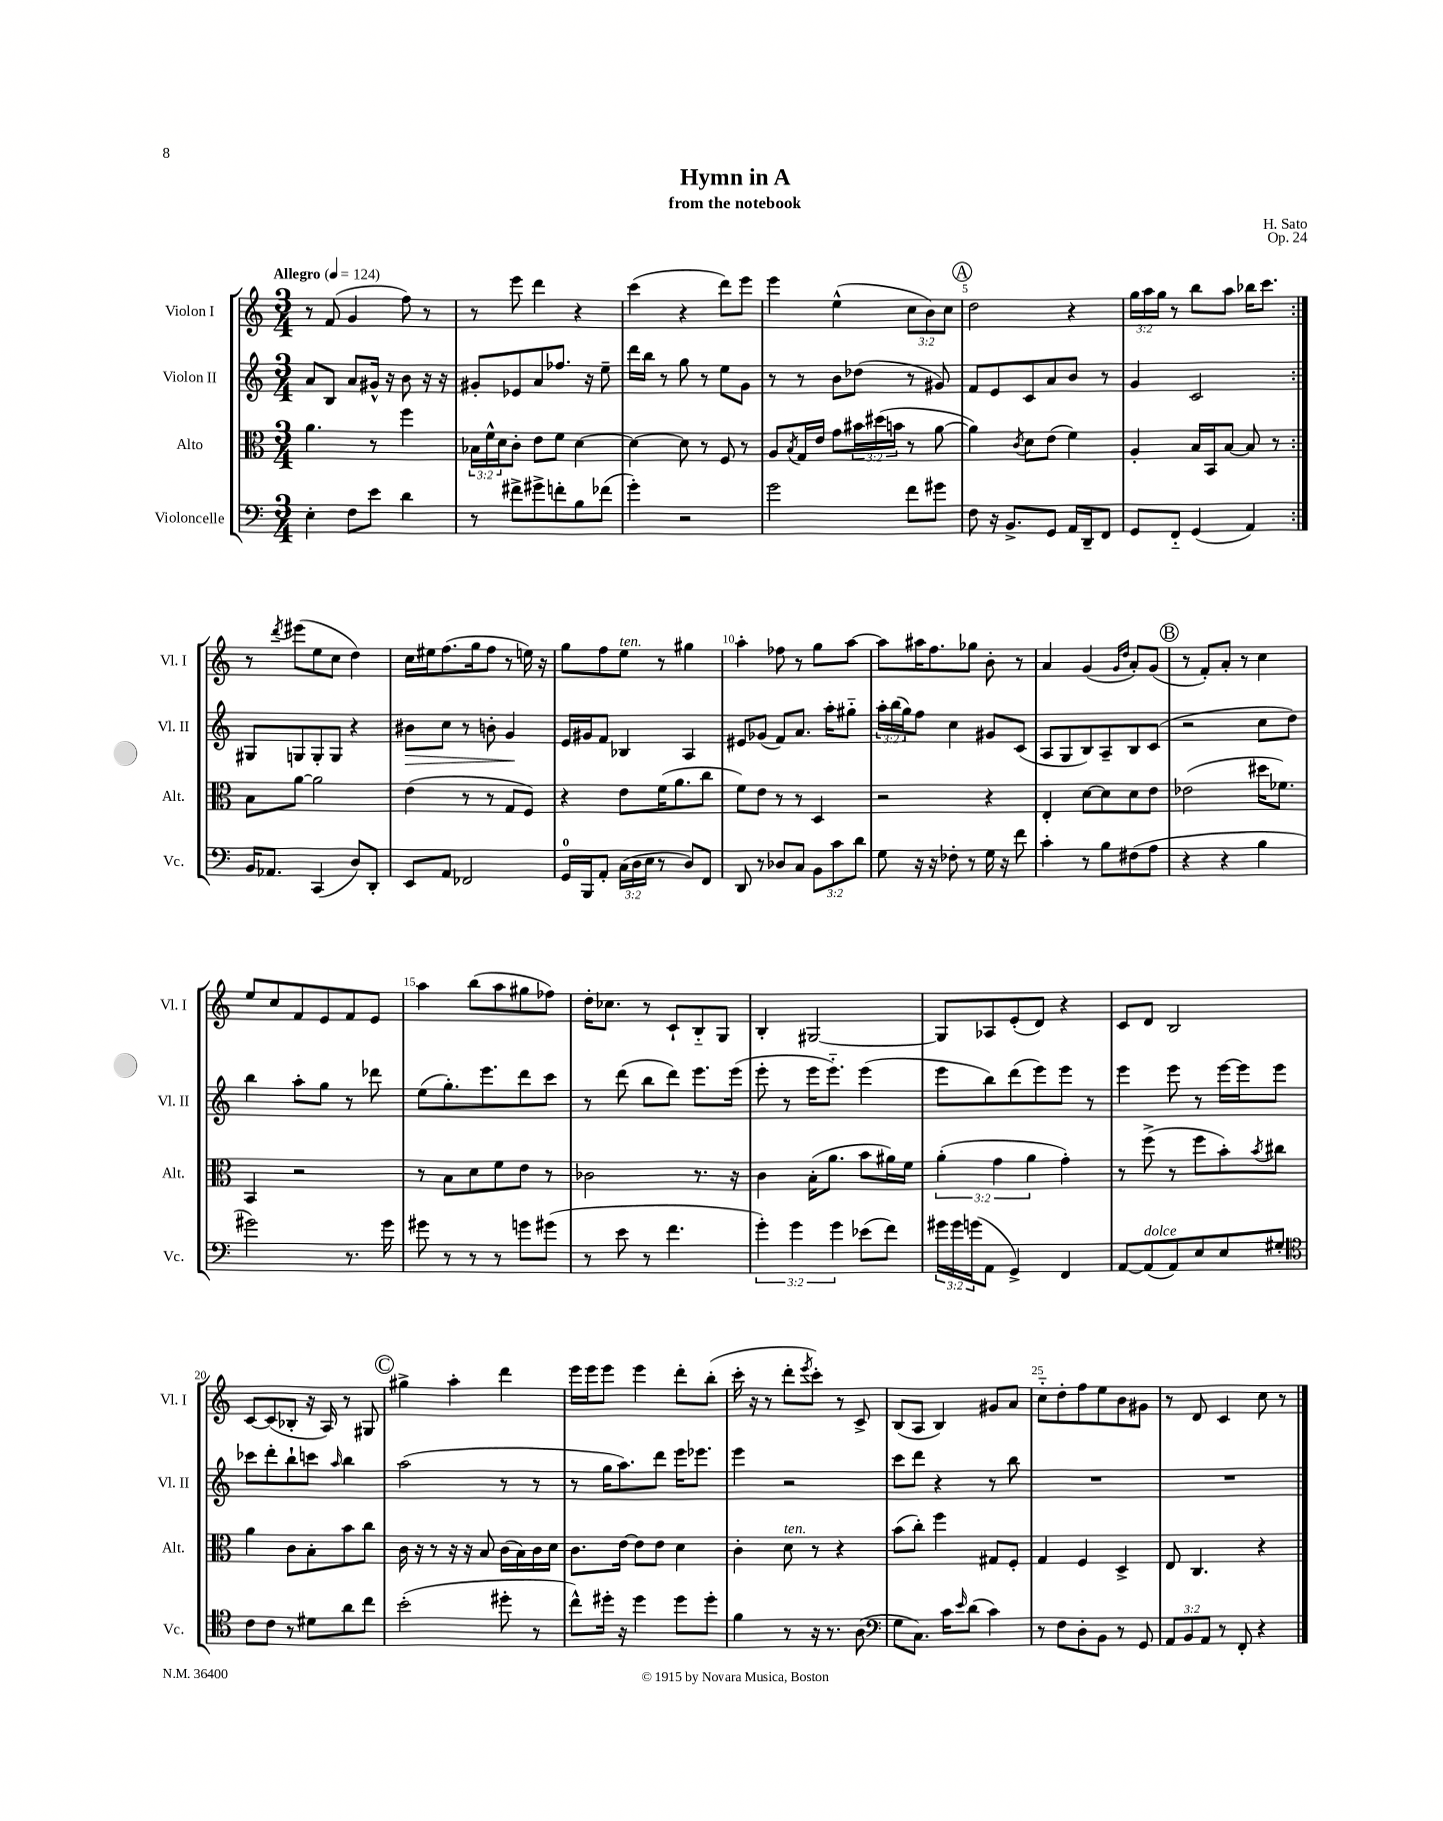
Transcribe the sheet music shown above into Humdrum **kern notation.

**kern	**kern	**kern	**kern
*staff4	*staff3	*staff2	*staff1
*clefF4	*clefC3	*clefG2	*clefG2
*k[]	*k[]	*k[]	*k[]
*M3/4	*M3/4	*M3/4	*M3/4
*MM124	*MM124	*MM124	*MM124
4E'\	4.a\	8a/L	8r
.	.	8B/J	(8f/
8F\L	.	8a/L	4g/
8e\J	8r	16g#^^/Jk	.
.	.	16r	.
4d\	4ff\	8b\	8ff\)
.	.	16r	8r
.	.	16r	.
=	=	=	=
8r	24B-\LL	8g#'/L	8r
.	24f^^\	.	.
.	24d\J	.	.
8f#^\L	8c'\J	8e-/	8eee\
8g#^\	8e\L	8a/	4ddd\
8f'\	8f\J	8.ff-/J	.
8B\	[4d\	.	4r
.	.	16r	.
(8f-\J	.	8ee~\	.
=	=	=	=
4g'\)	4d\_	16ddd\LL	(4ccc\
.	.	16bb\JJ	.
.	.	8r	.
2r	8d\]	8gg\	4r
.	8r	8r	.
.	8F/	8ee\L	8ddd\L)
.	8r	8g\J	8eee\J
=	=	=	=
2g\	8A/L	8r	4eee\
.	8qB/	.	.
.	16G/L	8r	.
.	16e/JJ	.	.
.	8g\L	8b\L	(4ee^^\
.	24b#\L	(8dd-\J	.
.	(24dd#\	.	.
.	24b\JJ	.	.
8f\L	8r	8r	12cc\L
.	.	.	12b\)
8g#\J	[8a\	8g#/)	.
.	.	.	12cc\J
=	=	=	=
8F\	4a\])	8f/L	2dd\
16r	.	8e/	.
8.BB^/L	.	.	.
.	8qc/	.	.
.	8d\L	8c/	.
8GG/J	(8e\J	8a/	.
16AA/LL	4f\)	8b/J	4r
16DD~/J	.	.	.
8FF/J	.	8r	.
=	=	=	=
8GG/L	4A'/	4g/	24gg\LL
.	.	.	24aa\
.	.	.	24gg\JJ
8FF'~/J	.	.	8r
(4GG/	16B/LL	2c/	8bb\L
.	16BB/J	.	.
.	[8B/J	.	8aa\J
4AA/)	8B/]	.	16bb-\LK
.	.	.	8.ccc\J
.	8r	.	.
=:|!	=:|!	=:|!	=:|!
16BB/LK	8B\L	8G#/L	8r
8.AA-/J	.	.	.
.	.	.	8qddd/
.	[8a\J	8G/	(8eee#\L
(4CC/	2a\]	8G'/	8ee\
.	.	8G/J	8cc\J
8D/L)	.	4r	4dd\)
8DD'/J	.	.	.
=	=	=	=
8EE/L	(4e\	8b#\L	16cc\LL
.	.	.	16ee#\J
8AA/J	.	8cc\J	(8.ff\
2FF-/	8r	8r	.
.	.	.	16gg\k
.	8r	8b'\	8ff\J
.	8G/L	4g/	8r
.	8F/J)	.	16ee\)
.	.	.	16r
=	=	=	=
16GG/LL	4r	16e/LL	8gg\L
16BBB/J	.	16g#/J	.
8AA'/J	.	8f/J	8ff\
(24C\LL	8e\L	4B-/	8ee\J
24D\	.	.	.
24E\JJ	.	.	.
8r	(16f\K	.	8r
.	8.a\	.	.
8D/L)	.	4A/	4gg#\
8FF/J	8cc\J	.	.
=	=	=	=
8DD/	8f\L)	8e#/L	4aa'\
8r	8e\J	(8g-/J	.
8D-/L	8r	8f/L)	8ff-\
8C/J	8r	8.a/J	8r
12BB\L	4D/	.	8gg\L
.	.	16aa'\LK	.
12c\	.	.	.
.	.	8gg#'~\J	[8aa\J
12d\J	.	.	.
=	=	=	=
8G\	2r	24aa'\LL	8aa\]L
.	.	(24bb\	.
.	.	24gg\J)	.
16r	.	8ff\J	16aa#\K
16r	.	.	8.ff\
8F-'\	.	4cc\	.
8r	.	.	8gg-\J
16G\	4r	8g#/L	8b'\
16r	.	.	.
8f\	.	(8c/J	8r
=	=	=	=
4c'\	4E'/	8A/L	4a/
.	.	8G/	.
8r	[8d\L	8B/)	(4g/
8B\L	8d\]	8A~/	.
.	.	.	16qqg/LL
.	.	.	16qqdd/JJ
(8F#\	8d\	8B/	8a'/L)
8A\J	8e\J	(8c/J	(8g/J
=	=	=	=
4r	(2e-\	2r	8r
.	.	.	8f'/L)
4r	.	.	8a'/J
.	.	.	8r
4B\	16dd#\LK	8cc\L	4cc\
.	8.f-\J)	.	.
.	.	8dd\J)	.
=	=	=	=
2g#\)	4BB/	4bb\	8ee/L
.	.	.	8cc/
.	2r	8aa'\L	8f/
.	.	8gg\J	8e/
8.r	.	8r	8f/
.	.	8ddd-\	8e/J
16g#\	.	.	.
=	=	=	=
8g#\	8r	(8ee\L	4aa\
8r	8B\L	8.gg'\)	.
8r	8d\	.	(8bb\L
.	.	8.eee\	.
8r	8f\	.	8aa\
8g\L	8e\J	8ddd\	8gg#\
(8g#\J	8r	8ccc\J	8ff-\J)
=	=	=	=
8r	2c-\	8r	16dd'\LK
.	.	.	8.cc-\J
8e\	.	(8ddd\	.
8r	.	8bb\L	8r
4.f\	.	8ddd\J)	8c`/L
.	8.r	8.eee\L	8B'~/
.	.	.	8G/J
.	16r	(16eee\Jk	.
=	=	=	=
6g'\)	4c\	8eee'\	4B'/
.	.	8r	.
6g\	.	.	.
.	(16B'\LK	16eee\LK	[2G#/
.	8.a\J	8.eee'~\J)	.
6g\	.	.	.
(8e-\L	8b\L	(4eee\	.
8f\J)	16a#\L)	.	.
.	16f\JJ	.	.
=	=	=	=
24g#\LL	(6a'\	8eee\L	8G#/]L
24g#\	.	.	.
(24g\J	.	.	.
8AA\J	.	8bb\)	8A-/
.	6g\	.	.
4GG^/)	.	(8ddd\	(8e'/
.	6a\	.	.
.	.	8eee\)	8d/J)
4FF/	4g'\)	8eee\J	4r
.	.	8r	.
=	=	=	=
[8AA/L	8r	4eee\	8c/L
(8AA/]	(8ff^\	.	8d/J
8AA/)	8r	8eee\	2B/
8E/	8ff\L	8r	.
8E/	8b'\)	[16eee\LL	.
.	.	16eee\]J	.
.	8qb/	.	.
8G#'/J	8cc#\J	8eee\J	.
=	=	=	=
*clefC4	*	*	*
8c\L	4a\	8ccc-\L	[8c/L
8c\J	.	8ddd'\	(8c/]
8r	8c\L	8bb`\	8B-'/J
8d#\L	8B'\	8ccc\J	16r
.	.	.	16A/)
.	.	16qqaa/	.
8a\	8b\	4bb\	8r
8cc\J	8cc\J	.	8G#/
=	=	=	=
(2b'\	16c\	(2aa\	4gg#^\
.	16r	.	.
.	8r	.	.
.	16r	.	4aa'\
.	16r	.	.
.	8B/	.	.
8dd#'\	(16c\LL	8r	4ddd\
.	16B\)	.	.
8r	16c\	8r	.
.	16d\JJ	.	.
=	=	=	=
8cc^^\L)	8.c\L	8r	16eee\LL
.	.	.	16eee\J
16dd#'\Jk	.	16gg\LK	8eee\J
16r	[16e\Jk	8.aa\)	.
4dd#\	8e\]L	.	4eee\
.	8e\J	8ddd\J	.
8dd#\L	4d\	16eee\LK	8ddd'\L
.	.	8.eee-\J	.
8dd#'\J	.	.	(8bb'\J
=	=	=	=
4f\	4c'\	4eee\	16ccc'\
.	.	.	16r
.	.	.	8r
8r	8d\	2r	8ddd'\L
.	.	.	8qeee/
16r	8r	.	8ccc'\J)
8.r	.	.	.
.	4r	.	8r
(8A\	.	.	8c^/
=	=	=	=
*clefF4	*	*	*
8G\L	(8b\L	8ccc\L	(8B/L
8.C\J)	8cc'\J)	8ddd\J	8A/J
.	4ff\	4r	4B/)
16c\LK	.	.	.
16qqe/	.	.	.
(8d\J	.	.	.
4c\)	8G#/L	8r	8g#/L
.	8F'/J	8bb\	8a/J
=	=	=	=
8r	4G/	2.r	8cc'~\L
8F\L	.	.	8dd'\
8D'\	4F/	.	8ff\
8BB\J	.	.	8ee\
8r	4D^/	.	8b\
8GG/	.	.	8g#\J
=	=	=	=
12AA/L	8E/	2.r	8r
12BB/	.	.	.
.	4.C/	.	8d/
12AA/J	.	.	.
8r	.	.	4c/
8FF'/	.	.	.
4r	4r	.	8cc\
.	.	.	8r
==	==	==	==
*-	*-	*-	*-
